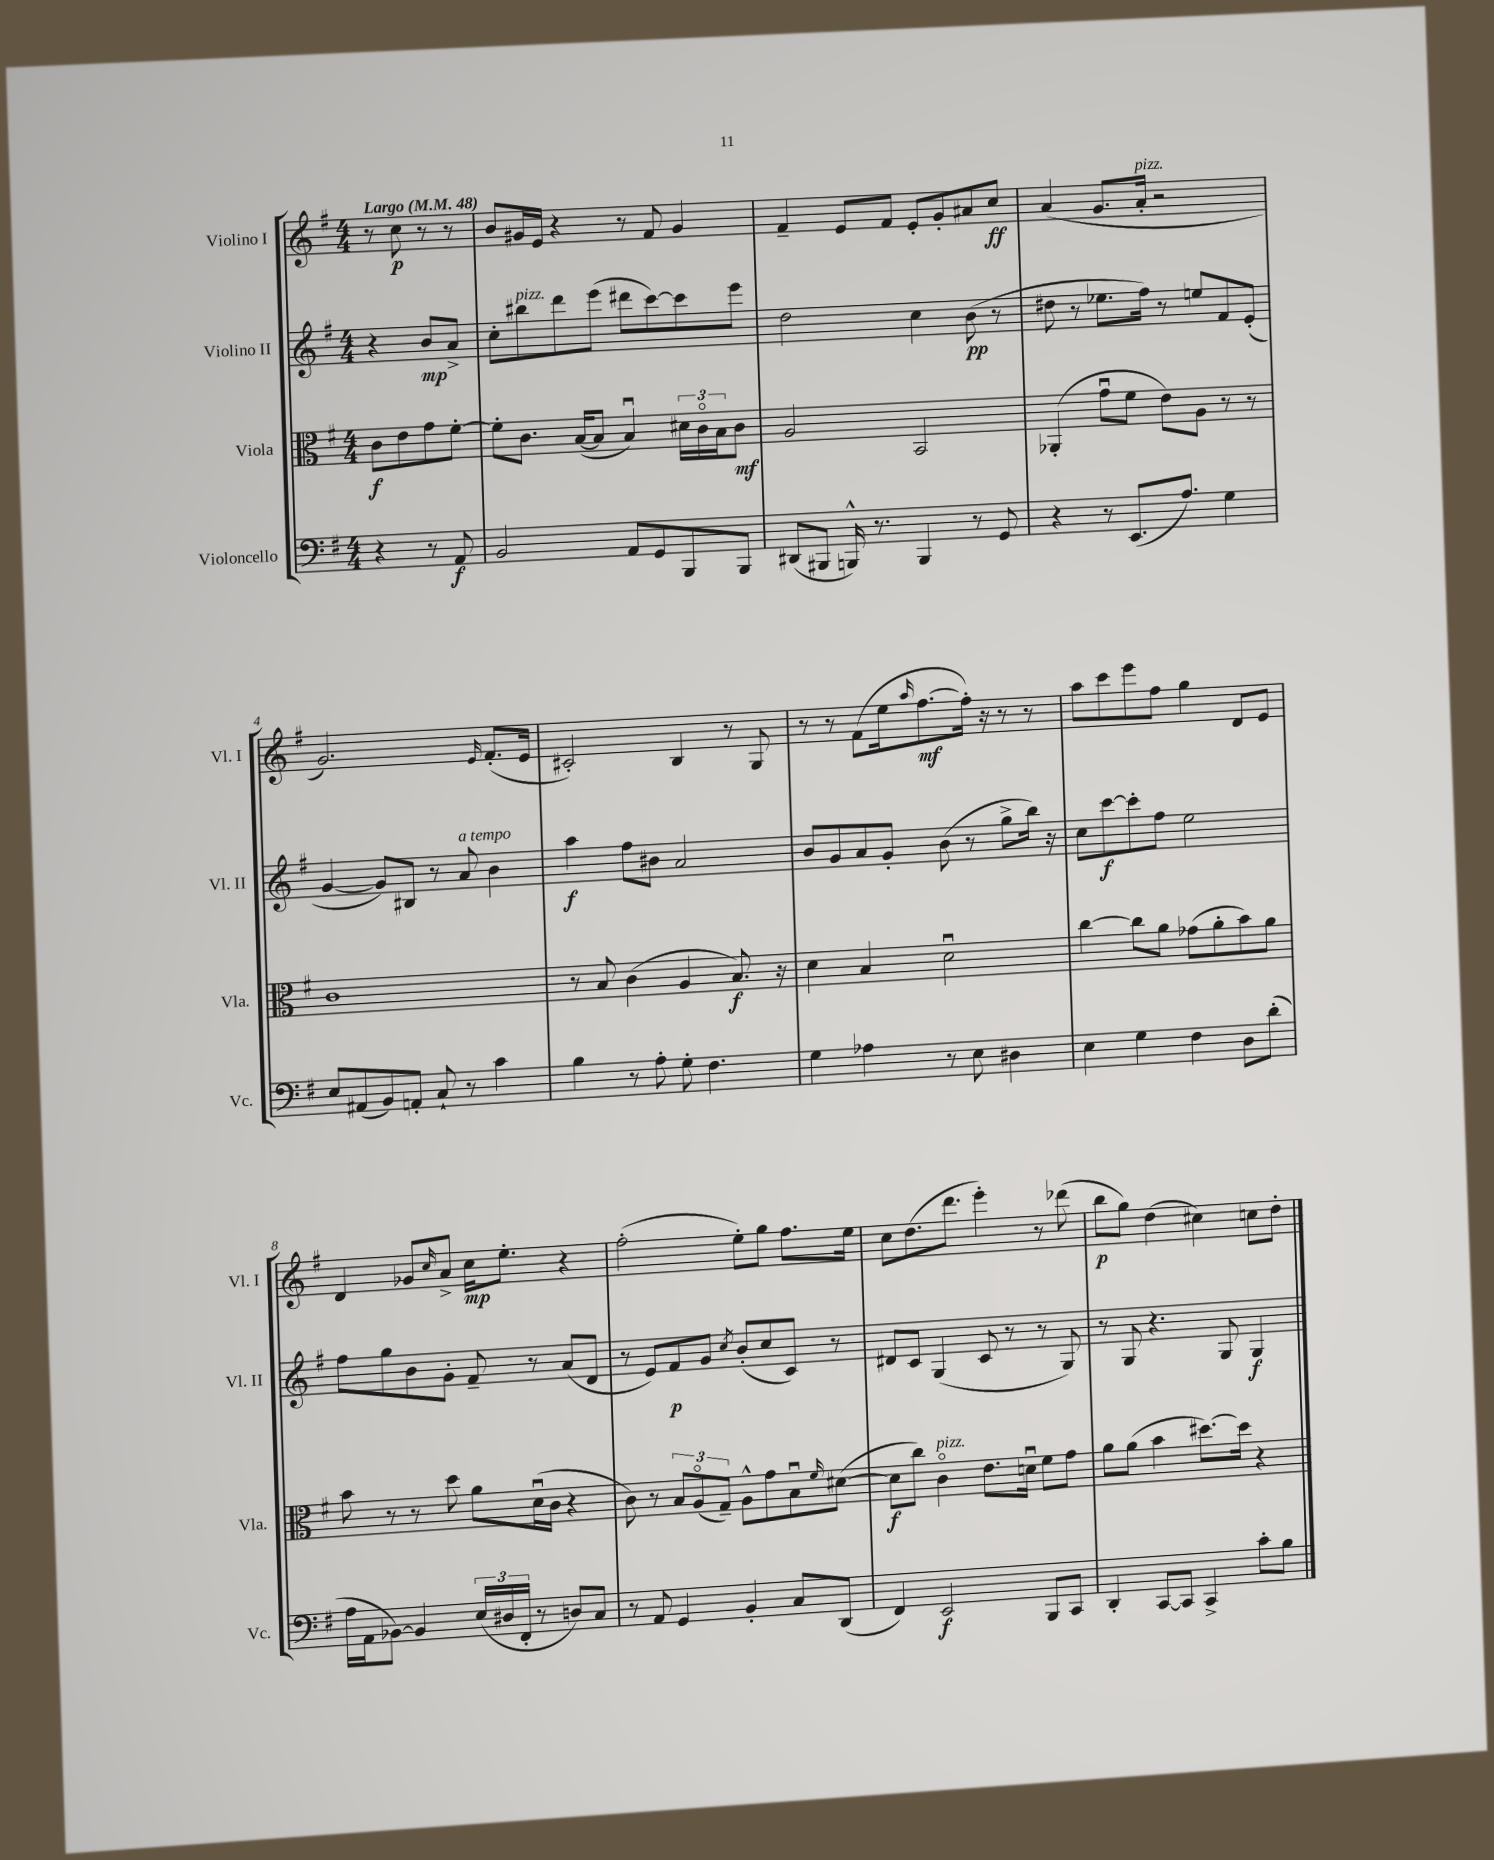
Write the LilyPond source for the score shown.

<<
\new StaffGroup <<
\new Staff = "s0" \with { instrumentName = "Violino I" shortInstrumentName = "Vl. I" } {
    \clef treble \key g \major \numericTimeSignature \time 4/4 \partial 2 \tempo "Largo" 4 = 48
    r8 c''8\p r8 r8 |
    b'8 gis'16 e'16 r4 r8 fis'8 gis'4 |
    fis'4-- e'8 fis'8 e'8-. g'8-. ais'8 c''8\ff |
    a'4( g'8. a'16-.^\markup { \italic "pizz." } r2 |
    g'2.) \grace { e'16 } fis'8.-.( e'16 |
    cis'2-.) b4 r8 g8 |
    r8 r8 fis'8( e''16 \grace { a''16 } fis''8.~\mf fis''16-.) r16 r8 r8 |
    a''8 c'''8 e'''8 fis''8 g''4 d'8 e'8 |
    d'4 ges'8 \grace { c''16 } a'8-> c''16\mp e''8.-. r4 |
    fis''2-.( e''8-.) g''8 fis''8. e''16 |
    c''8 d''8.( d'''8. e'''4-.) r8 des'''8( |
    b''8\p g''8) d''4( cis''4) c''8 d''8-. \bar "|." |
}
\new Staff = "s1" \with { instrumentName = "Violino II" shortInstrumentName = "Vl. II" } {
    \clef treble \key g \major \numericTimeSignature \time 4/4 \partial 2
    r4 b'8\mp a'8-> |
    c''8-. bis''8^\markup { \italic "pizz." } d'''8 e'''8( dis'''8 c'''8~) c'''8 e'''8 |
    d''2 c''4 b'8\pp( r8 |
    dis''8 r8 ees''8. fis''16) r8 e''8 fis'8 e'8-.( |
    g'4~ g'8) bis8 r8 a'8^\markup { \italic "a tempo" } b'4 |
    a''4\f fis''8 bis'8 a'2 |
    b'8 g'8 a'8 g'8-. b'8( r8 g''8-> b''16) r16 |
    c''8 c'''8~\f c'''8-. fis''8 e''2 |
    fis''8 g''8 b'8 g'8-. fis'8-- r8 a'8( d'8 |
    r8 e'8) fis'8\p g'8 \acciaccatura { c''8 } b'8-.( c''8 c'8) r8 |
    dis'8 c'8 g4( c'8 r8 r8 g8) |
    r8 g8 r4. g8 g4\f \bar "|." |
}
\new Staff = "s2" \with { instrumentName = "Viola" shortInstrumentName = "Vla." } {
    \clef alto \key g \major \numericTimeSignature \time 4/4 \partial 2
    c'8\f e'8 g'8 fis'8~-. |
    fis'8-. c'8. b16~( b8 b4\downbow) \tuplet 3/2 { dis'16 c'16\flageolet b16 } c'8\mf |
    a2 b,2 |
    aes,4-.( g'8\downbow fis'8 e'8) a8 r8 r8 |
    c'1 |
    r8 b8 c'4( a4 b8.\f) r16 |
    d'4 b4 d'2\downbow |
    c''4~ c''8 a'8 ges'8( a'8-. b'8) a'8 |
    b'8 r8 r8 d''8 a'8 d'16\downbow( c'16 r4 |
    c'8) r8 \tuplet 3/2 { b8 a8\flageolet( g8--) } a8-^ g'8 b8\downbow \grace { fis'16 } dis'8~( |
    dis'8\f c''8) c'4\flageolet^\markup { \italic "pizz." } e'8. d'16\downbow fis'8 g'8 |
    a'8 a'8( b'4 dis''8.~) dis''16 r4 \bar "|." |
}
\new Staff = "s3" \with { instrumentName = "Violoncello" shortInstrumentName = "Vc." } {
    \clef bass \key g \major \numericTimeSignature \time 4/4 \partial 2
    r4 r8 a,8\f |
    b,2 a,8 g,8 b,,8 b,,8 |
    dis,8( bis,,8 b,,16-^) r8. b,,4 r8 g,8 |
    r4 r8 e,8.( a8.) g4 |
    e8 ais,8( b,8) a,8-. c8-! r8 c'4 |
    b4 r8 a8-. g8-. fis4. |
    g4 aes4 r8 e8 dis4 |
    e4 g4 fis4 d8 d'8-.( |
    a16 a,16 bes,8~) bes,4 \tuplet 3/2 { e16( dis16 fis,16-. } r8 d8) c8 |
    r8 a,8 g,4 b,4-. c8 d,8( |
    fis,4) e,2\f b,,8 c,8 |
    d,4-. c,8~ c,8 c,4-> c'8-. b8 \bar "|." |
}
>>
>>
